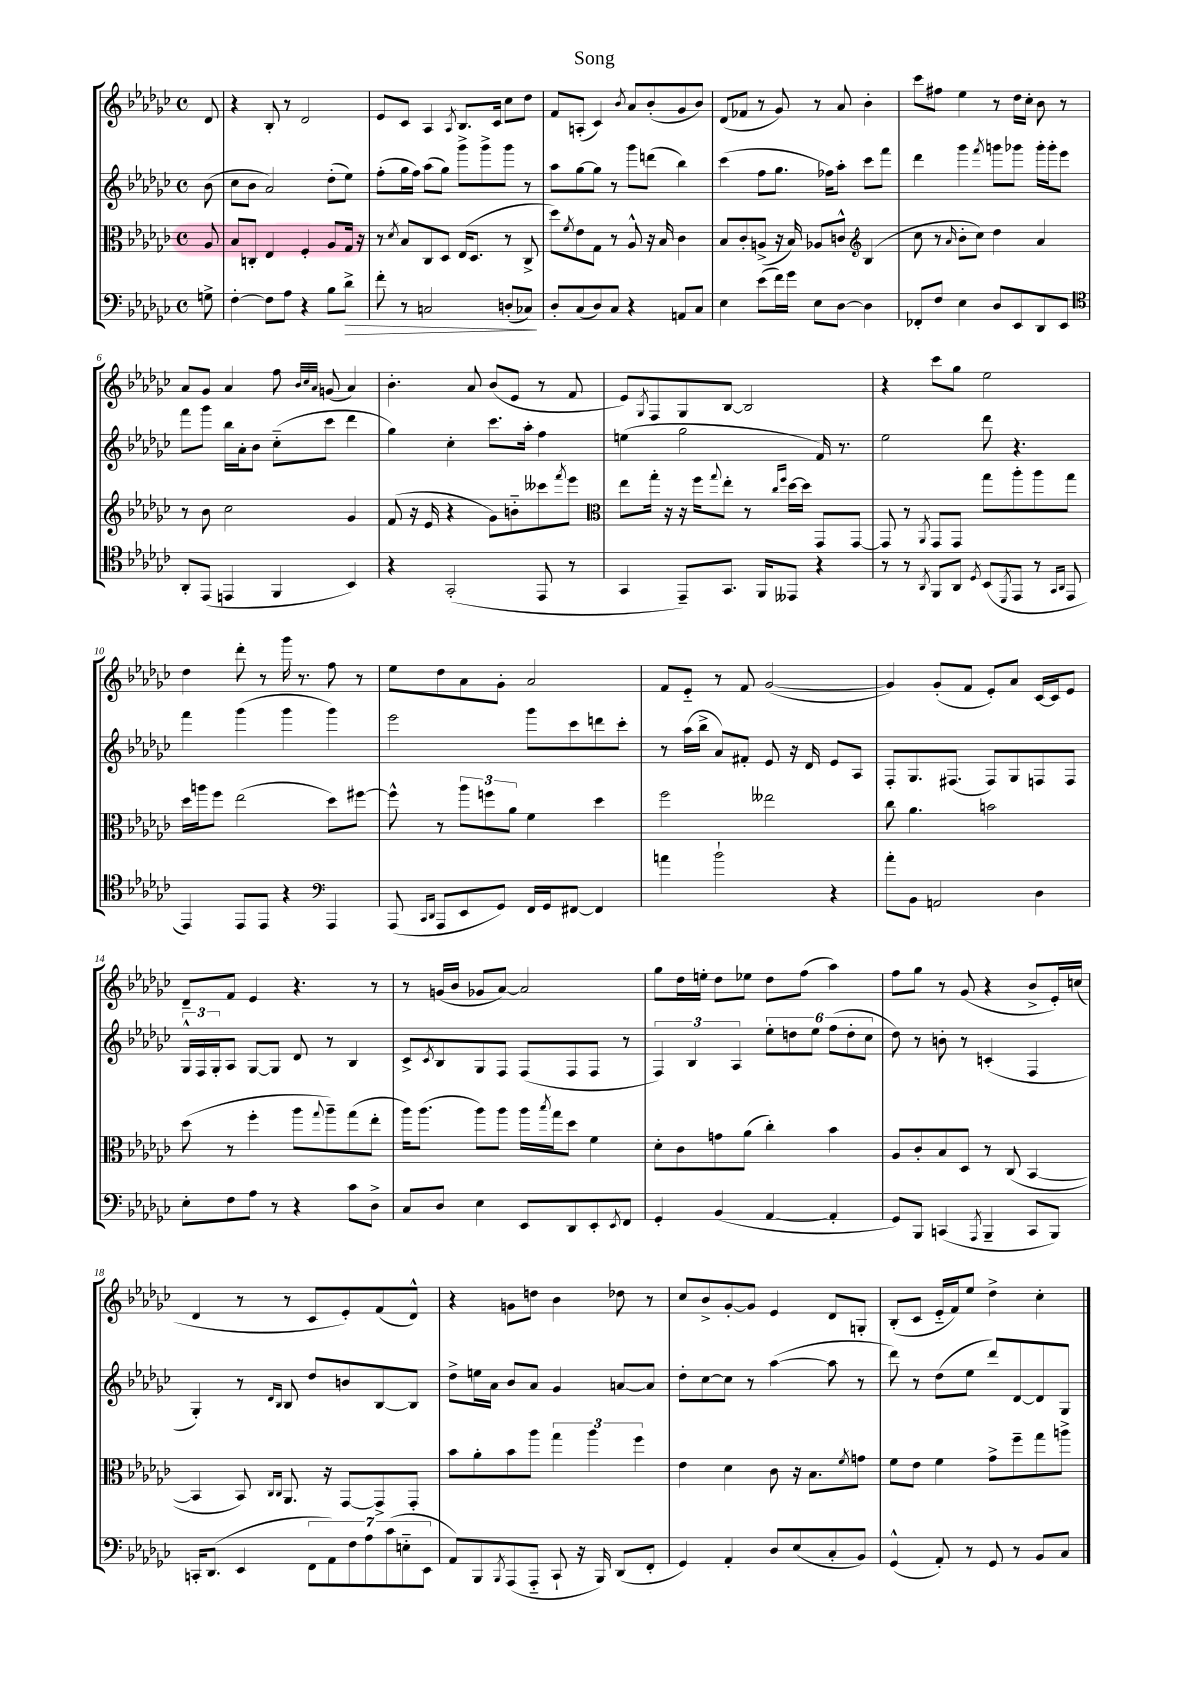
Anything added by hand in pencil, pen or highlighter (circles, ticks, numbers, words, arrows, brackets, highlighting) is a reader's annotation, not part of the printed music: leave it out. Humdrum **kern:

**kern	**dynam	**kern	**kern	**kern
*part4	*part4	*part3	*part2	*part1
*staff4	*staff4	*staff3	*staff2	*staff1
*clefF4	*	*clefC3	*clefG2	*clefG2
*k[b-e-a-d-g-c-]	*	*k[b-e-a-d-g-c-]	*k[b-e-a-d-g-c-]	*k[b-e-a-d-g-c-]
*M4/4	*	*M4/4	*M4/4	*M4/4
*met(c)	*	*met(c)	*met(c)	*met(c)
=	=	=	=	=
8Gn^\	.	8A-/	(8b-\	8d-/
=1	=1	=1	=1	=1
[4F'\	.	8B-/L	8cc-\L	4r
.	.	8Cn'/J	8b-\J	.
8F\L]	.	4E-/	2a-/)	8B-'/
8A-\J	.	.	.	8r
4r	.	4F'/	.	2d-/
8B-\L	.	8A-/L	(8dd-'\L	.
!	!LO:HP:b	!	!	!
8d-^\J	>	16G-/Jk	8ee-\J)	.
.	.	16r	.	.
=2	=2	=2	=2	=2
8f'\	.	8r	(8ff'\L	8e-/L
.	.	8qd-/	.	.
8r	.	8B-/L	16gg-\L	8c-/J
.	.	.	16ff\JJ)	.
2Cn/	.	8C-/	(8aa-\L	4A-/
.	.	8D-/J	8gg-\J)	.
.	.	.	.	8qA-/
.	.	(16E-/KL	8ggg-^\L	8.B-/L
.	.	8.D-/J	.	.
.	.	.	8ggg-^\	.
.	.	.	.	16c-/Jk
(8Dn'/L	.	8r	8ggg-\J	8cc-\L
8C-X/J)	.	8C-^/	8r	8dd-\J
.	]	.	.	.
=3	=3	=3	=3	=3
8D-'/L	.	8dd-\L)	8aa-\L	8f/L
.	.	8qf/	.	.
(8C-/	.	8e-\	[8gg-\	(8An'/J
8D-/)	.	8G-\J	8gg-\J]	4c-/)
8C-/J	.	8r	8r	.
.	.	.	.	8qb-/
4r	.	8A-^^/	8ggg-\L	8a-/L
.	.	16r	(8dddn\J	(8b-'/
.	.	16B-/	.	.
8AAn/L	.	4c-\	4bb-\)	8g-/
8C-/J	.	.	.	8b-/J)
=4	=4	=4	=4	=4
4E-\	.	8B-/L	(4ccc-\	(8d-/L
.	.	8c-'/	.	8f-X/J
(8e-\L	.	(8An^/J	8ff\L	8r
16f\L)	.	16r	8.gg-\J	8g-/)
16g-\JJ	.	16B-/)	.	.
8E-\L	.	8A-X/L	.	8r
.	.	.	16ff-X\KL)	.
[8D-\J	.	8cn^^/J	8aa-'\J	8a-/
*	*	*clefG2	*	*
4D-\]	.	(4B-/	8ccc-\L	4b-'\
.	.	.	8fff\J	.
=5	=5	=5	=5	=5
8FF-X'/L	.	8cc-\	4ddd-\	8ccc-\L
8F/J	.	8r	.	8ff#X\J
.	.	16qqa-/	.	.
4E-\	.	8b-'\L	4ggg-\	4ee-\
.	.	8cc-\J)	.	.
.	.	.	8qfff/	.
8D-/L	.	4dd-\	8gggn\L	8r
8EE-/	.	.	8ggg-X\J	16dd-\LL
.	.	.	.	16cc-'\JJ
8DD-/	.	4a-/	16ggg-'\LL	8b-\
.	.	.	16ggg-'\J	.
8EE-/J	.	.	8eee-\J	8r
!!LO:LB:g=z
=6	=6	=6	=6	=6
*clefC4	*	*	*	*
8AA-'/L	.	8r	8fff\L	8a-/L
(8EE-/J	.	8b-\	8ggg-\J	8g-/J
4EEn/	.	2cc-\	16bb-\LL	4a-/
.	.	.	16a-'\J	.
.	.	.	8b-\J	.
4FF/	.	.	(8cc-\L	8ff\
.	.	.	.	32qqb-/LLL
.	.	.	.	32qqcc-/
.	.	.	.	32qqa-/JJJ
.	.	.	8ccc-\J	(8gn/
4BB-/)	.	4g-/	4ddd-\	4a-/)
=7	=7	=7	=7	=7
4r	.	(8f/	4gg-\)	4.b-'\
.	.	16r	.	.
.	.	16e-/	.	.
(2GG-'/	.	4r	4cc-'\	.
.	.	.	.	8a-/
.	.	8g-\L)	8.ccc-\L	(8b-/L
.	.	8bn\	.	8e-/J
.	.	.	16aa-'\Jk	.
8EE-/	.	8ccc--X\	4ff\	8r
.	.	8qfff/	.	.
8r	.	8eee-\J	.	8f/
=8	=8	=8	=8	=8
*	*	*clefC3	*	*
4GG-/	.	8ee-\L	(4een\	8e-/L)
.	.	.	.	8qG-/
.	.	16gg-'\Jk	.	8F/
.	.	16r	.	.
8EE-~/L)	.	16r	2gg-\	8G-/
.	.	16ff\KL	.	.
.	.	8qqgg-/	.	.
8.GG-/J	.	8ee-'\J	.	[8B-/J
.	.	8r	.	2B-/]
16FF/KL	.	.	.	.
.	.	16qqcc-/LL	.	.
.	.	16qqff/JJ	.	.
8EE--X/J	.	[16dd-\LL	.	.
.	.	16dd-\JJ]	.	.
4r	.	8GG-/L	16f/)	.
.	.	.	8.r	.
.	.	[8GG-/J	.	.
=9	=9	=9	=9	=9
8r	.	8GG-/]	2ee-\	4r
8r	.	8r	.	.
8qAA-/	.	8qAA-/	.	.
8FF/L	.	8GG-/L	.	8ccc-\L
8AA-/J	.	8GG-/J	.	8gg-\J
8qD-/	.	.	.	.
(8BB-/L	.	8gg-\L	8ddd-\	2ee-\
8qDD-/	.	.	.	.
8EE-/J	.	8aa-'\	4.r	.
8r	.	8aa-\	.	.
16qqGG-/LL	.	.	.	.
16qqAA-/JJ	.	.	.	.
8EE-/	.	8gg-\J	.	.
!!LO:LB:g=z
=10	=10	=10	=10	=10
4EE-/)	.	16dd-\LL	4fff\	4dd-\
.	.	16aan\J	.	.
.	.	8ff\J	.	.
8EE-/L	.	(2ee-\	(4ggg-\	8ddd-'\
8EE-/J	.	.	.	8r
4r	.	.	4ggg-\	16ggg-\
.	.	.	.	8.r
*clefF4	*	*	*	*
4AAA-/	.	8dd-\L)	4ggg-\)	8ff\
.	.	[8ff#X\J	.	8r
=11	=11	=11	=11	=11
(8AAA-/	.	8ff#^^\]	2eee-\	8ee-\L
16qqCC-/LL	.	.	.	.
16qqDD-/JJ	.	.	.	.
8AAA-/L	.	8r	.	8dd-\
8EE-/	.	12aa-\L	.	8a-\
.	.	12ffn\	.	.
8GG-/J)	.	.	.	8g-'\J
.	.	12a-\J	.	.
16FF/LL	.	4f\	8ggg-\L	2a-/
16GG-/J	.	.	.	.
[8FF#X/J	.	.	8ccc-\	.
4FF#/]	.	4dd-\	8dddn\	.
.	.	.	8ccc-'\J	.
=12	=12	=12	=12	=12
4an\	.	2ff\	8r	8f/L
.	.	.	(16aa-\LL	8e-/J
.	.	.	16bb-^\JJ	.
2b-`\	.	.	8a-/L)	8r
.	.	.	8f#X'/J	8f/
.	.	2ee--X\	8e-/	([2g-/
.	.	.	16r	.
.	.	.	16d-/	.
4r	.	.	8e-/L	.
.	.	.	8A-/J	.
=13	=13	=13	=13	=13
8a-'\L	.	8cc-\	8F'/L	4g-/])
8BB-\J	.	4.a-\	8.G-/	.
2AAn/	.	.	.	(8g-'/L
.	.	.	(8.F#X/J	.
.	.	.	.	8f/J
.	.	2bn\	8F#/L)	8e-'/L)
.	.	.	8G-/	8a-/J
4D-\	.	.	8Fn/	[16c-/LL
.	.	.	.	16c-/J]
.	.	.	8F/J	8e-/J
!!LO:LB:g=z
=14	=14	=14	=14	=14
8E-'\L	.	(8dd-\	24G-^^/LL	8d-~/L
.	.	.	24F/	.
.	.	.	24G-'/J	.
8F\	.	8r	8A-/J	8f/J
8A-\J	.	4ff'\	[8G-/L	4e-/
8r	.	.	8G-/J]	.
4r	.	8aa-\L	8d-/	4.r
.	.	8qqgg-/	.	.
.	.	8aa-~\)	8r	.
8c-\L	.	(8gg-\	4B-/	.
8D-^\J	.	8ee-'\J	.	8r
=15	=15	=15	=15	=15
8C-/L	.	16aa-\KL)	8c-^/L	8r
.	.	(8.aa-\J	.	.
.	.	.	8qc-/	.
8D-/J	.	.	8B-/	(16gn/LL
.	.	.	.	16b-/JJ
4E-\	.	8aa-\L)	8G-/	8g-X/L
.	.	8aa-\J	8F/J	[8a-/J)
8EE-/L	.	16aa-\LL	(8F/L	2a-/]
.	.	8qbb-/	.	.
.	.	16gg-\J	.	.
8DD-/	.	8dd-\J	8F/	.
8EE-'/	.	4f\	8F/J	.
8qEE-/	.	.	.	.
8FF/J	.	.	8r	.
=16	=16	=16	=16	=16
4GG-'/	.	8d-'\L	6F/)	8gg-\L
.	.	8c-\	.	16dd-\L
.	.	.	6B-/	.
.	.	.	.	16een'\JJ
(4BB-/	.	8gn\	.	8dd-\L
.	.	.	6A-/	.
.	.	(8a-\J	.	8ee-X\J
[4AA-/	.	4cc-'\)	12ee-'\L	8dd-\L
.	.	.	12ddn\	.
.	.	.	.	(8ff\J
.	.	.	12ee-\J	.
4AA-'/]	.	4b-\	(12ff\L	4aa-\)
.	.	.	12dd'\	.
.	.	.	12cc-\J	.
=17	=17	=17	=17	=17
8GG-/L)	.	8A-/L	8dd-\)	8ff\L
8BBB-/J	.	8c-'/	8r	8gg-\J
(4CCn/	.	8B-/	8bn'\	8r
.	.	8D-/J	8r	(8g-/
8qAAA-/	.	.	.	.
4BBB-~/	.	8r	(4cn'/	4r
.	.	(8C-/	.	.
8CC/L	.	[4BB-/	4F/	8b-^/L
8BBB-/J)	.	.	.	16e-'/L)
.	.	.	.	(16ccn/JJ
!!LO:LB:g=z
=18	=18	=18	=18	=18
16CCn'/KL	.	4BB-/]	4G-'/)	4d-/
(8.DD-/J	.	.	.	.
4EE-/	.	8BB-/)	8r	8r
.	.	16qqC-/LL	16qqd-/LL	.
.	.	16qqC-/JJ	16qqB-/JJ	.
.	.	8.AA-/	8B-/	8r
14FF\L	.	.	8dd-/L	8c-/L
.	.	16r	.	.
14AA-\)	.	.	.	.
.	.	[8GG-/L	8bn/	8e-'/)
14F\	.	.	.	.
14A-\	.	.	.	.
.	.	8GG-^/]	[8B-/	(8f/
(14c-\	.	.	.	.
14En\	.	.	.	.
.	.	8GG-'/J	8B-/J]	8d-^^/J)
14EE-\J	.	.	.	.
=19	=19	=19	=19	=19
8AA-/L)	.	8b-\L	8dd-^\L	4r
8BBB-/	.	8a-'\	16een\L	.
.	.	.	16a-\JJ	.
8qBBB-/	.	.	.	.
(8AAA-/	.	8b-\	8b-/L	8gn\L
8AAA-/J	.	8aa-\J	8a-/J	8ddn\J
8CC-`/	.	6gg-\	4g-/	4b-\
16r	.	.	.	.
.	.	6aa-\	.	.
16BBB-/)	.	.	.	.
(8DD-/L	.	.	[8an/L	8dd-X\
.	.	6ff\	.	.
8FF'/J	.	.	8a/J]	8r
=20	=20	=20	=20	=20
4GG-/)	.	4e-\	8dd-'\L	8cc-/L
.	.	.	[8cc-\	8b-^/
4AA-'/	.	4d-\	8cc-\J]	[8g-'/
.	.	.	8r	8g-/J]
8D-/L	.	8c-\	([4aa-\	4e-/
(8E-/	.	16r	.	.
.	.	8.B-\L	.	.
8C-'/	.	.	8aa-\]	8d-/L
.	.	8qf/	.	.
8BB-/J)	.	8gn\J	8r	8Gn'/J
=21	=21	=21	=21	=21
(4GG-^^/	.	8f\L	8ddd-\)	(8B-'/L
.	.	8e-\J	8r	8c-/J
8AA-'/)	.	4f\	(8dd-\L	16e-/LL
.	.	.	.	16f/J)
8r	.	.	8ee-\J	8ee-/J
8GG-/	.	8g-^\L	8ddd-/L)	4dd-^\
8r	.	8ff~\	[8d-/	.
8BB-/L	.	8gg-\	8d-/]	4cc-'\
8C-/J	.	8aan^\J	8G-/J	.
==	==	==	==	==
*-	*-	*-	*-	*-
